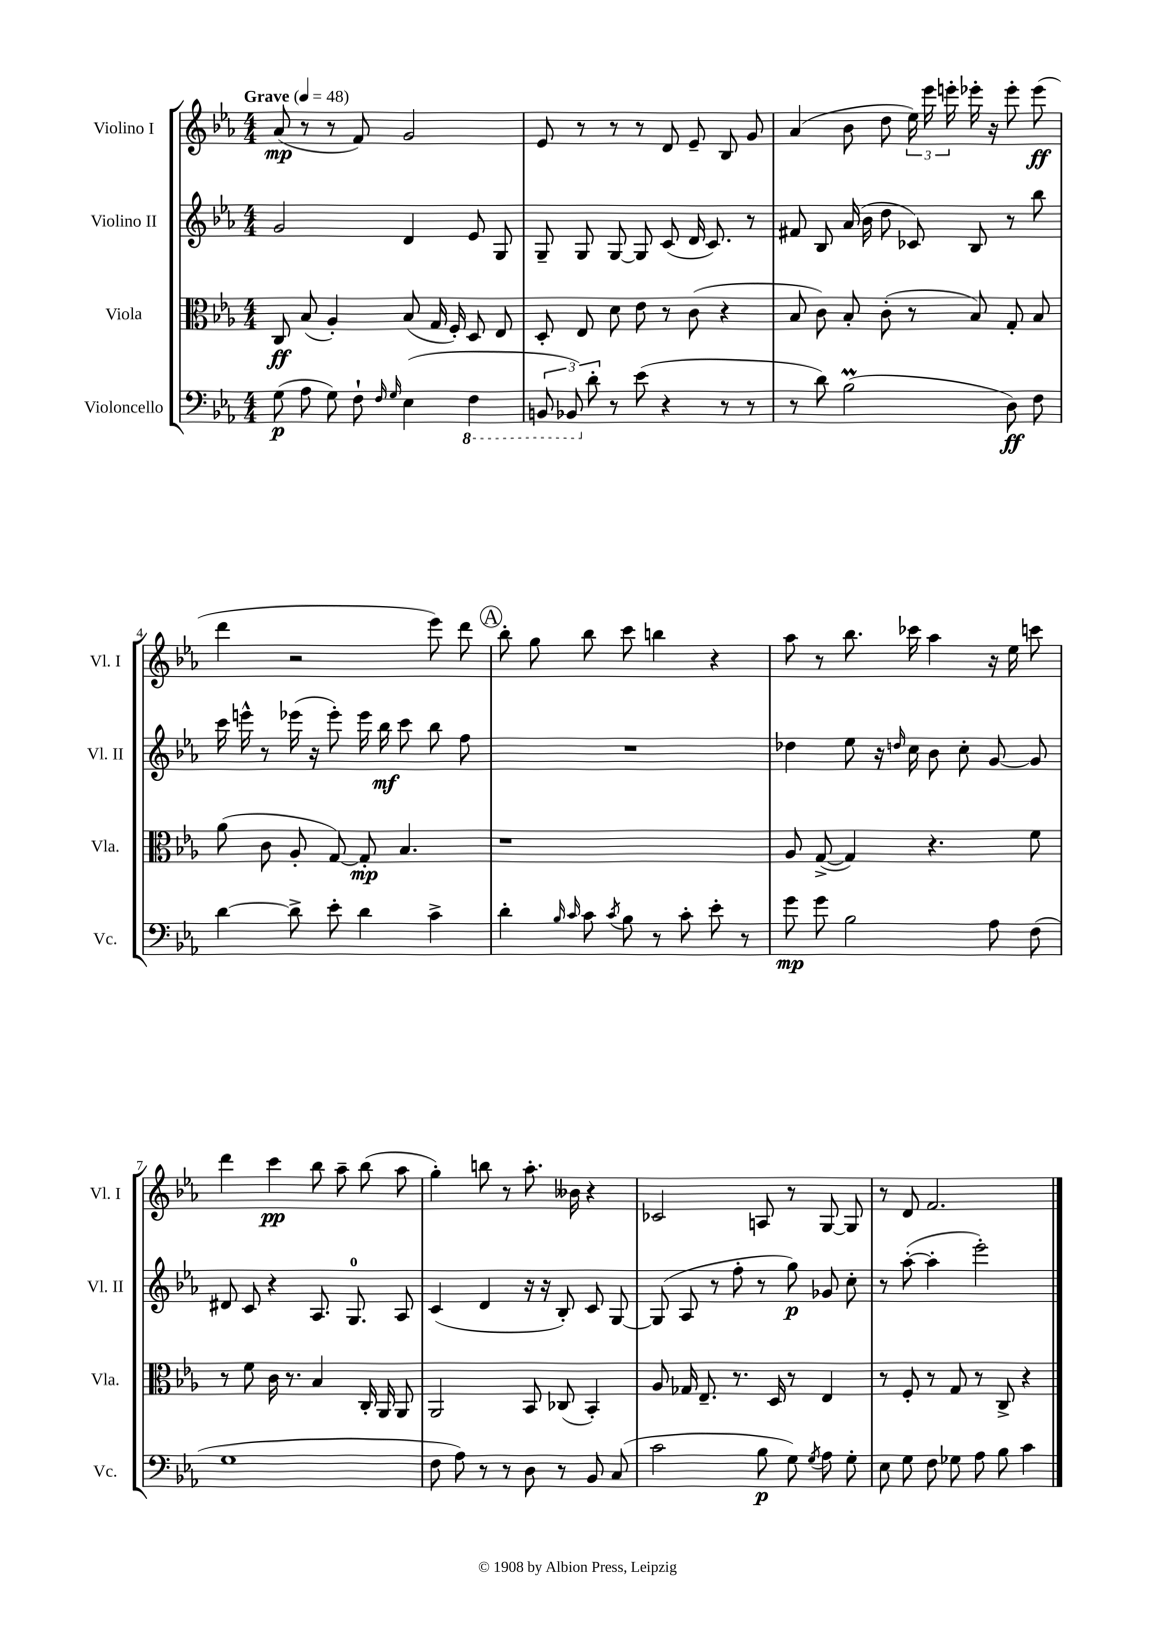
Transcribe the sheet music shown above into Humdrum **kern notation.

**kern	**kern	**kern	**kern
*staff4	*staff3	*staff2	*staff1
*clefF4	*clefC3	*clefG2	*clefG2
*k[b-e-a-]	*k[b-e-a-]	*k[b-e-a-]	*k[b-e-a-]
*M4/4	*M4/4	*M4/4	*M4/4
*MM48	*MM48	*MM48	*MM48
(8G	8C	2g	(8a-
8A-	(8B-	.	8r
8G)	4A-')	.	8r
8F`	.	.	8f)
16qqF	.	.	.
16qqG	.	.	.
(4E-	(8B-	4d	2g
.	16G	.	.
.	16F')	.	.
4FF	8D	8e-	.
.	8E-	8G	.
=	=	=	=
12BBB	8D'	8G~	8e-
12BBB-)	.	.	.
.	8E-	8G	8r
12d'	.	.	.
8r	8d	[8G	8r
(8e-	8e-	8G]	8r
4r	8r	(8c	8d
.	(8c	16d	8e-~
.	.	8.c)	.
8r	4r	.	8B-
8r	.	8r	8g
=	=	=	=
8r	8B-	8f#	(4a-
8d)	8c)	8B-	.
(2B-	8B-'	(16a-	8b-
.	.	16b-	.
.	(8c'	8dd	8dd
.	8r	8c-)	24ee-)
.	.	.	24eee-
.	.	.	24eee'
.	8B-)	8B-	16eee-'
.	.	.	16r
8D)	8G'	8r	8eee-'
8F	8B-	8bb-	(8eee-
=	=	=	=
[4d	(8a-	16ccc	4ddd
.	.	16eee^^	.
.	8c	8r	.
8d^]	8A-'	(16eee-	2r
.	.	16r	.
8e-'	[8G)	8eee-')	.
4d	8G']	16eee-	.
.	.	16bb-	.
.	4.B-	8ccc	.
4c^	.	8bb-	8eee-)
.	.	8ff	8ddd
=	=	=	=
4d'	1r	1r	8bb-'
.	.	.	8gg
16qqB-	.	.	.
16qqc	.	.	.
8c	.	.	8bb-
8qc	.	.	.
8B-	.	.	8ccc
8r	.	.	4bb
8c'	.	.	.
8e-'	.	.	4r
8r	.	.	.
=	=	=	=
8g	8A-	4dd-	8aa-
8g	([8G^	.	8r
2B-	4G])	8ee-	8.bb-
.	.	16r	.
.	.	16qqdd	.
.	.	16cc	16ccc-
.	4.r	8b-	4aa-
.	.	8cc'	.
8A-	.	[8g	16r
.	.	.	16ee-
(8F	8f	8g]	8ccc
=	=	=	=
1G	8r	8d#	4ddd
.	8f	8c	.
.	16c	4r	4ccc
.	8.r	.	.
.	4B-	8.A-	8bb-
.	.	.	8aa-~
.	.	8.G	.
.	16C'	.	(8bb-
.	16AA-	.	.
.	8AA-	8A-	8aa-
=	=	=	=
8F	2AA-	(4c	4gg')
8A-)	.	.	.
8r	.	4d	8bb
8r	.	.	8r
8D	8BB-	16r	8.aa-'
.	.	16r	.
8r	(8C-	8B-')	.
.	.	.	16b--
8BB-	4BB-')	8c	4r
(8C	.	[8G	.
=	=	=	=
2c	8A-	(8G]	2c-
.	16G-	8A-	.
.	8.E-~	.	.
.	.	8r	.
.	8.r	8ff'	.
8B-	.	8r	8A
.	16D	.	.
8G)	8r	8gg)	8r
8qG	.	.	.
8A-	4E-	8g-	[8G
8G'	.	8cc'	8G]
=	=	=	=
8E-	8r	8r	8r
8G	8F'	([8aa-'	8d
8F	8r	4aa-']	2.f
8G-	8G	.	.
8A-	8r	2eee-')	.
8B-	8C^	.	.
4c	4r	.	.
==	==	==	==
*-	*-	*-	*-
